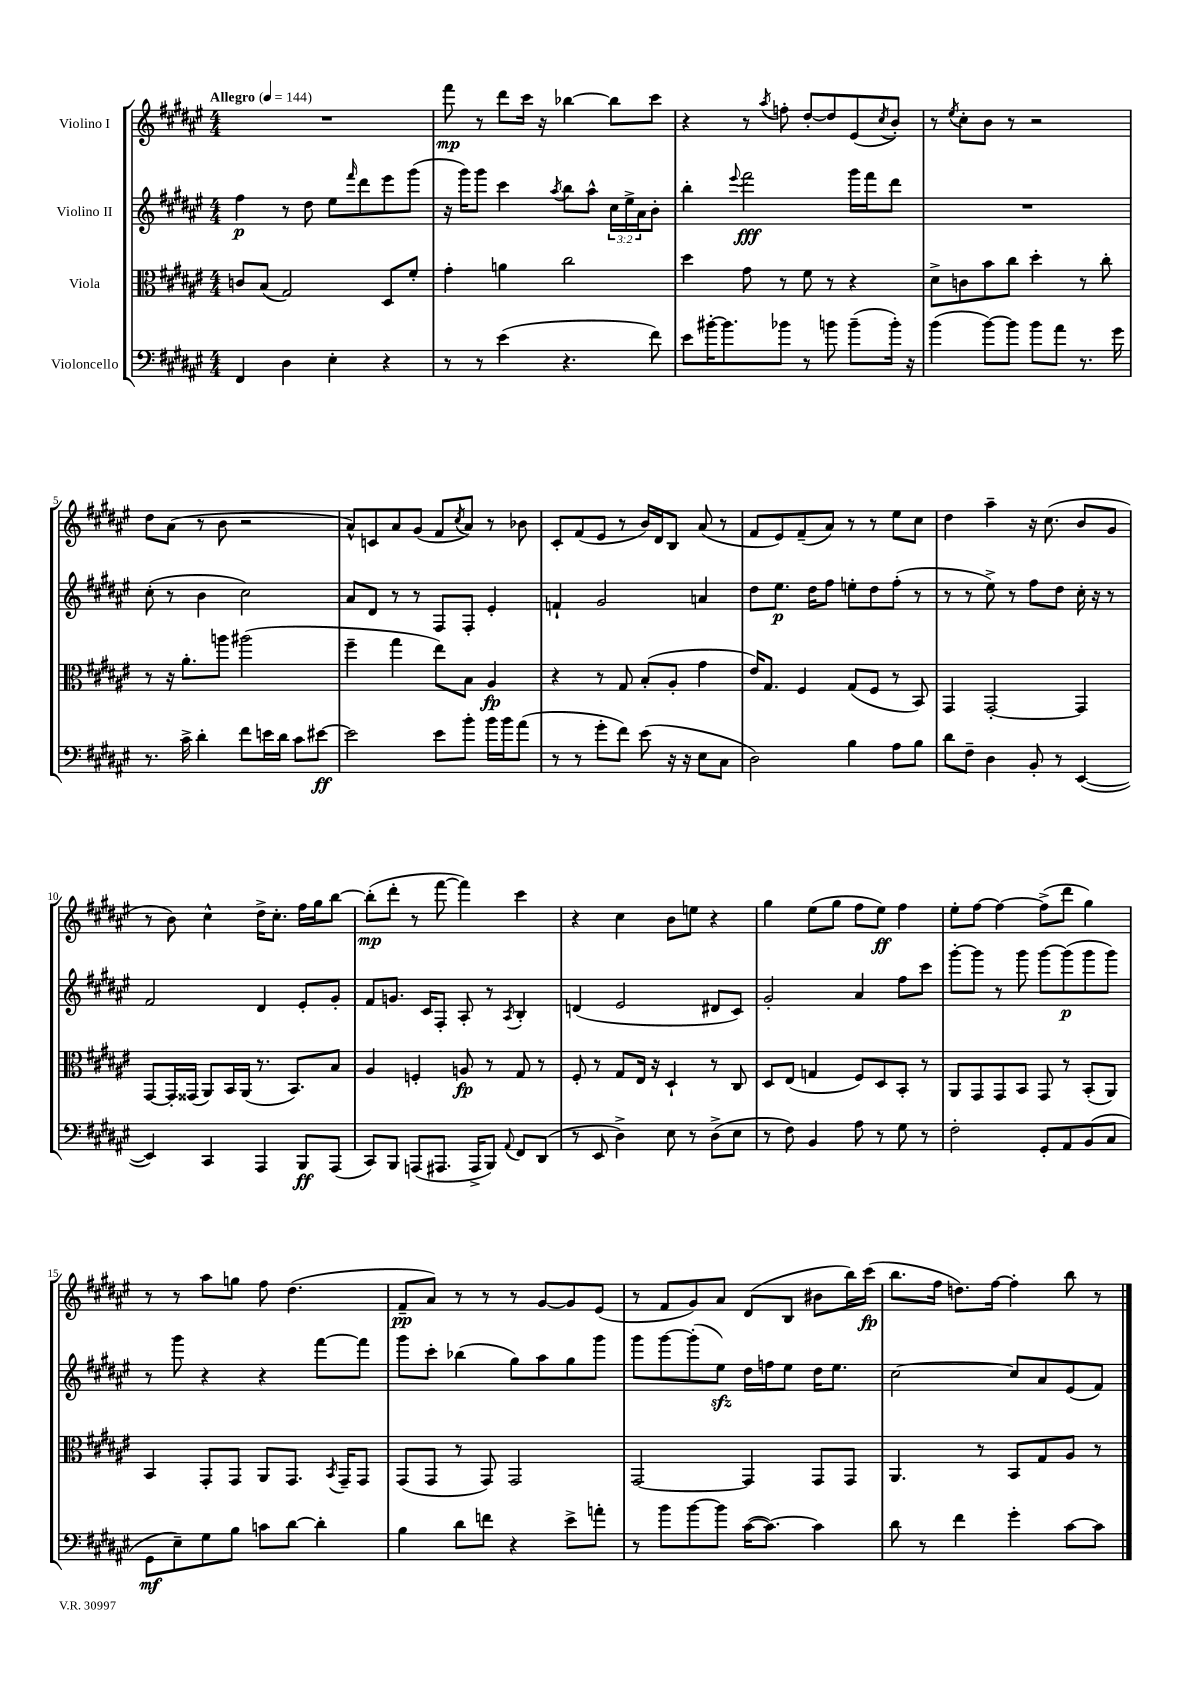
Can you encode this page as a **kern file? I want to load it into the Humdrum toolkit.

**kern	**kern	**kern	**kern
*staff4	*staff3	*staff2	*staff1
*clefF4	*clefC3	*clefG2	*clefG2
*k[f#c#g#d#a#e#]	*k[f#c#g#d#a#e#]	*k[f#c#g#d#a#e#]	*k[f#c#g#d#a#e#]
*M4/4	*M4/4	*M4/4	*M4/4
*MM144	*MM144	*MM144	*MM144
4FF#/	8c/L	4ff#\	1r
.	(8B/J	.	.
4D#\	2G#/)	8r	.
.	.	8dd#\	.
4E#'\	.	8ee#\L	.
.	.	16qqfff#/	.
.	.	8ddd#\	.
4r	8D#/L	8eee#\	.
.	8f#'/J	(8ggg#\J	.
=	=	=	=
8r	4g#'\	16r	8fff#\
.	.	16ggg#\LK)	.
8r	.	8ggg#\J	8r
(4e#\	4a\	4ccc#\	8ddd#\L
.	.	.	16ccc#\Jk
.	.	.	16r
.	.	8qaa#/	.
4.r	2cc#\	8bb\L	[4bb-\
.	.	8aa#^^\J	.
.	.	24cc#\LL	8bb-\]L
.	.	24ee#^\	.
.	.	24a#\J	.
8f#\)	.	8b'\J	8ccc#\J
=	=	=	=
8e#\L	4dd#\	4bb'\	4r
[16b#'\K	.	.	.
8.b#\]	.	.	.
.	.	8qqeee#/	.
.	8g#\	2fff#\	8r
.	.	.	8qaa#/
8b-\J	8r	.	8ff'\
8r	8f#\	.	[8dd#'/L
8b\	8r	.	8dd#/]
(8b~\L	4r	16ggg#\LL	(8e#/
.	.	16fff#\J	.
.	.	.	8qcc#/
16b'\Jk)	.	8ddd#\J	8b'/J)
16r	.	.	.
=	=	=	=
(4b\	8d#^\L	1r	8r
.	.	.	8qee#/
.	8c\	.	8cc#'\L
[8b\L)	8b\	.	8b\J
8b\]J	8cc#\J	.	8r
8b\L	4dd#'\	.	2r
8a#\J	.	.	.
8.r	8r	.	.
.	8cc#'\	.	.
16g#\	.	.	.
=	=	=	=
8.r	8r	(8cc#'\	8dd#\L
.	16r	8r	(8a#\J
16c#^\	8.a#'\L	.	.
4d#'\	.	4b\	8r
.	8aa\J	.	8b\
8f#\L	(2aa#\	2cc#\)	2r
16e\L	.	.	.
16d#\JJ	.	.	.
8c#\L	.	.	.
[8e#\J	.	.	.
=	=	=	=
2e#\]	4ff#~\	8a#/L	8a#^^/L)
.	.	8d#/J	8c/
.	4gg#\	8r	8a#/
.	.	8r	(8g#/J
8e#\L	8ee#\L)	8F#/L	8f#/L
.	.	.	8qcc#/
8b'\J	8B\J	8F#'/J	8a#/J)
16b\LL	4A#/	4e#'/	8r
16b\J	.	.	.
(8a#\J	.	.	8b-\
=	=	=	=
8r	4r	4f`/	8c#'/L
8r	.	.	(8f#/
8g#'\L	8r	2g#/	8e#/J
8f#\J)	8G#/	.	8r
(8e#\	(8B'/L	.	16b/LL)
.	.	.	16d#/J
16r	8A#'/J	.	8B/J
16r	.	.	.
8E#\L	4g#\	4a/	(8a#/
8C#\J	.	.	8r
=	=	=	=
2D#\)	16e#/LK)	8dd#\L	8f#/L
.	8.G#/J	.	.
.	.	8.ee#\J	8e#/)
.	4F#/	.	(8f#~/
.	.	16dd#\LK	.
.	.	8ff#\J	8a#/J)
4B\	(8G#/L	8ee'\L	8r
.	8F#/J	8dd#\	8r
8A#\L	8r	(8ff#'\J	8ee#\L
8B\J	8BB/)	8r	8cc#\J
=	=	=	=
8d#\L	4GG#/	8r	4dd#\
8F#~\J	.	8r	.
4D#\	[2GG#'/	8ee#^\)	4aa#~\
.	.	8r	.
8BB'/	.	8ff#\L	16r
.	.	.	(8.cc#\
8r	.	8dd#\J	.
([4EE#/	4GG#/]	16cc#'\	8b/L
.	.	16r	.
.	.	8r	8g#/J
=	=	=	=
4EE#/])	[8GG#/L	2f#/	8r
.	16GG#'/]L	.	8b\)
.	(16GG##/JJ	.	.
4CC#/	8AA#/L)	.	4cc#^^\
.	16BB/L	.	.
.	(16AA#/JJ	.	.
4AAA#/	8.r	4d#/	16dd#^\LK
.	.	.	8.cc#'\J
.	8.BB/L)	.	.
8BBB/L	.	8e#'/L	16ff#\LL
.	.	.	16gg#\J
(8AAA#/J	8B/J	8g#'/J	[8bb\J
=	=	=	=
8CC#/L)	4A#/	8f#/L	(8bb'\]L
8BBB/J	.	8.g/J	8ddd#'\J
(8AAA/L	4F'/	.	8r
.	.	16c#/LK	.
8.AAA#/J	.	8F#'/J	[8fff#\
.	8A/	8A#'/	4fff#\])
16AAA#^/LK	.	.	.
8BBB/J)	8r	8r	.
8qqAA#/	.	8qA#/	.
8FF#/L	8G#/	4B'/	4ccc#\
(8DD#/J	8r	.	.
=	=	=	=
8r	8F#'/	(4d/	4r
8EE#/	8r	.	.
4D#^\)	8G#/L	2e#/	4cc#\
.	16E#/Jk	.	.
.	16r	.	.
8E#\	4D#`/	.	8b\L
8r	.	.	8ee\J
(8D#^\L	8r	8d#/L	4r
8E#\J	8C#/	8c#/J)	.
=	=	=	=
8r	8D#/L	2g#'/	4gg#\
8F#\)	(8E#/J	.	.
4BB/	4G/	.	(8ee#\L
.	.	.	8gg#\J
8A#\	8F#/L)	4a#/	8ff#\L
8r	8D#/	.	8ee#\J)
8G#\	8BB'/J	8ff#\L	4ff#\
8r	8r	8ccc#\J	.
=	=	=	=
2F#'\	8AA#/L	[8ggg#'\L	8ee#'\L
.	8GG#/	8ggg#\]J	[8ff#\J
.	8GG#/	8r	4ff#\_
.	8BB/J	8ggg#\	.
8GG#'/L	8GG#/	[8ggg#\L	(8ff#^\]L
8AA#/	8r	(8ggg#\]	8ddd#\J
(8BB/	(8BB'/L	8ggg#\	4gg#\)
8C#/J	8AA#/J)	8ggg#\J)	.
=	=	=	=
8GG#\L	4BB/	8r	8r
8E#~\)	.	8ggg#\	8r
8G#\	8GG#'/L	4r	8aa#\L
8B\J	8GG#/J	.	8gg\J
8c\L	8AA#/L	4r	8ff#\
[8d#\J	8.GG#/J	.	(4.dd#\
4d#'\]	.	[8fff#\L	.
.	8qBB/	.	.
.	16GG#~/LK	.	.
.	8GG#/J	8fff#\]J	.
=	=	=	=
4B\	(8GG#/L	8ggg#\L	8f#~/L
.	8GG#/J	8ccc#'\J	8a#/J)
8d#\L	8r	(4bb-\	8r
8f\J	8GG#/)	.	8r
4r	2GG#/	8gg#\L)	8r
.	.	8aa#\	[8g#/L
8e#^\L	.	8gg#\	8g#/]
8a'\J	.	8ggg#\J	(8e#/J
=	=	=	=
8r	[2GG#/	8ggg#\L	8r
8b\L	.	[8ggg#\	8f#/L
[8b\	.	(8ggg#'\]	8g#/)
8b\]J	.	8ee#\J)	8a#/J
([16c#\LK	4GG#/]	16dd#\LL	(8d#/L
8.c#\_J)	.	16ff\J	.
.	.	8ee#\J	8B/J
4c#\]	8GG#/L	16dd#\LK	8b#\L
.	.	8.ee#\J	.
.	8GG#/J	.	16bb\L)
.	.	.	(16ccc#\JJ
=	=	=	=
8d#\	4.AA#/	[2cc#\	8.bb\L
8r	.	.	.
.	.	.	16ff#\Jk
4f#\	.	.	8.dd\L)
.	8r	.	.
.	.	.	[16ff#\Jk
4g#'\	8BB/L	8cc#/]L	4ff#'\]
.	8G#/	8a#/	.
[8c#\L	8A#/J	(8e#/	8bb\
8c#\]J	8r	8f#/J)	8r
==	==	==	==
*-	*-	*-	*-
